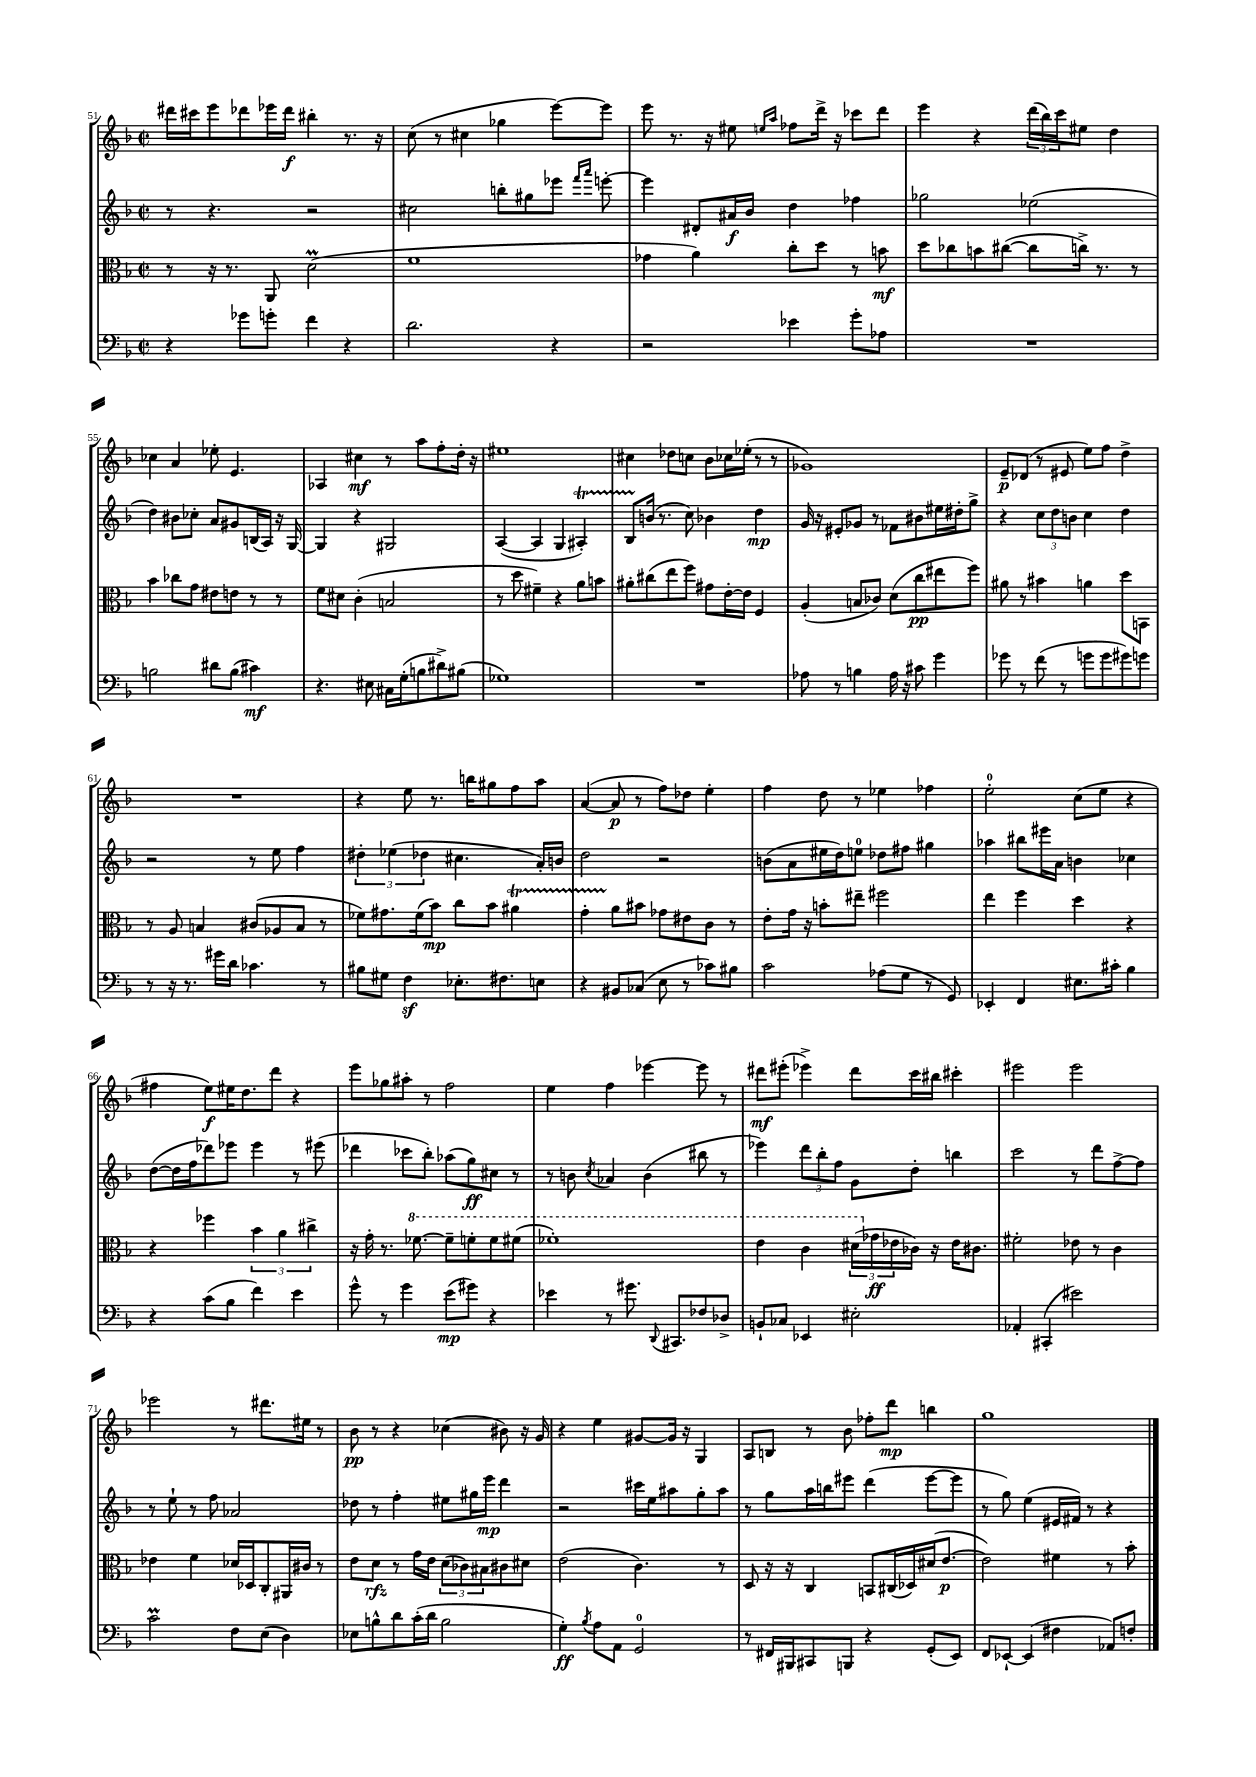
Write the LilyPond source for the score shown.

<<
\new StaffGroup <<
\new Staff = "s0" {
    \clef treble \key f \major \defaultTimeSignature \time 2/2
    dis'''16 cis'''16 e'''8 des'''8 ees'''16 des'''16\f bis''4-. r8. r16 |
    c''8( r8 cis''4 ges''4 e'''8~) e'''8 |
    e'''8 r8. r16 eis''8 \grace { e''16 a''16 } fes''8 d'''16-> r16 ces'''8 d'''8 |
    e'''4 r4 \tuplet 3/2 { d'''16( bes''16) c'''16 } eis''8 d''4 |
    ces''4 a'4 ees''8-. e'4. |
    aes4 cis''4\mf r8 a''8 f''8-. d''16-. r16 |
    eis''1 |
    cis''4 des''8 c''8 bes'8 ces''16 ees''16-.( r8 r8 |
    ges'1) |
    e'8--\p des'8( r8 eis'8 e''8) f''8 d''4-> |
    R1 |
    r4 e''8 r8. b''16 gis''8 f''8 a''8 |
    a'4~( a'8\p r8 f''8) des''8 e''4-. |
    f''4 d''8 r8 ees''4 fes''4 |
    e''2-0-. c''8( e''8 r4 |
    fis''4 e''8\f) eis''16 d''8. d'''8 r4 |
    e'''8 ges''8 ais''8-. r8 f''2 |
    e''4 f''4 ees'''4~ ees'''8 r8 |
    dis'''8\mf eis'''8-.( ees'''4->) dis'''8 c'''16 bis''16 cis'''4-. |
    eis'''2 eis'''2 |
    ees'''2 r8 dis'''8. eis''16 r8 |
    bes'8\pp r8 r4 ces''4( bis'8) r16 g'16 |
    r4 e''4 gis'8~ gis'16 r16 g4 |
    a8 b8 r8 bes'8 fes''8-. d'''8\mp b''4 |
    g''1 \bar "|." |
}
\new Staff = "s1" {
    \clef treble \key f \major \defaultTimeSignature \time 2/2
    r8 r4. r2 |
    cis''2 b''8-. gis''8 ees'''8 \grace { f'''16 a'''16 } e'''8~-. |
    e'''4 dis'8-. ais'16\f bes'16 d''4 fes''4 |
    ges''2 ees''2( |
    d''4) bis'8 ces''8-. a'8 gis'8 b16( a16) r16 g16~ |
    g4 r4 gis2 |
    a4~( a4 g4 ais4-.\startTrillSpan) |
    bes8 b'16\stopTrillSpan( r8. c''8) bes'4 d''4\mp |
    g'16 r16 eis'8-. ges'8 r8 fes'8 bis'8 eis''16 dis''16-. g''8-> |
    r4 \tuplet 3/2 { c''8 d''8 b'8 } c''4 d''4 |
    r2 r8 e''8 f''4 |
    \tuplet 3/2 { dis''4-. ees''4( des''4 } cis''4. a'16-.) b'16 |
    d''2 r2 |
    b'8( a'8 eis''16 d''16) e''8-0 des''8 fis''8 gis''4 |
    aes''4 bis''8 eis'''16 a'16 b'4 ces''4 |
    d''8~( d''16 f''16 des'''8) ees'''8 ees'''4 r8 eis'''8( |
    des'''4 ces'''8 bes''8-.) aes''8( g''8\ff) cis''8 r8 |
    r8 b'8 \acciaccatura { c''8 } aes'4 b'4( bis''8 r8 |
    ees'''4) \tuplet 3/2 { d'''8 bes''8-. f''8 } g'8 d''8-. b''4 |
    c'''2 r8 d'''8 f''8~-> f''8 |
    r8 e''8-! r8 f''8 aes'2 |
    des''8 r8 f''4-. eis''8 gis''16 e'''16\mp d'''4 |
    r2 cis'''16 e''16 ais''8 g''8-. ais''8 |
    r8 g''8 a''16 b''16 eis'''8 d'''4( eis'''8~ eis'''8 |
    r8 g''8) e''4( eis'16 fis'16) r8 r4 \bar "|." |
}
\new Staff = "s2" {
    \clef alto \key f \major \defaultTimeSignature \time 2/2
    r8 r16 r8. a,8 d'2\prall( |
    f'1 |
    ges'4 a'4) c''8-. d''8 r8 b'8\mf |
    d''8 ces''8 b'8 cis''8~( cis''8 c''16->) r8. r8 |
    bes'4 ces''8 g'8 eis'8 e'8 r8 r8 |
    f'8 dis'8 c'4-.( b2 |
    r8 d''8 fis'4--) r4 a'8 b'8 |
    ais'8-. cis''8( e''8 f''8) gis'8 e'16~-. e'16 f4 |
    a4-.( b8 ces'8) d'8( c''8\pp eis''8 f''8) |
    ais'8 r8 bis'4 a'4 d''8 b,8 |
    r8 a8 b4 cis'8( aes8 b8 r8 |
    fes'8) gis'8. fes'16( bes'8\mp) c''8 bes'8 ais'4\startTrillSpan |
    g'4-. a'8\stopTrillSpan bis'8 ges'8 eis'8 c'8 r8 |
    e'8-. g'16 r16 b'8-. eis''8-- fis''2 |
    e''4 f''4 d''4 r4 |
    r4 fes''4 \tuplet 3/2 { bes'4 a'4 cis''4-> } |
    r16 g'16-. r8. \ottava #1 fes''8.~ fes''8-- f''8-. f''8 fis''8( |
    fes''1-.) |
    e''4 c''4 \tuplet 3/2 { dis''16( \ottava #0 ges'16\ff ees'16 } ces'16) r16 ees'16 cis'8. |
    fis'2-. ees'8 r8 c'4 |
    ees'4 f'4 des'16 des16 c8-. ais,16 cis'16 r8 |
    e'8 d'8\rfz r8 g'16 e'16 \tuplet 3/2 { d'8( ces'8) bis8 } cis'8 dis'8 |
    e'2( c'4.) r8 |
    d8 r16 r16 c4 b,8 cis16( des16) dis'16( e'8.~\p |
    e'2) fis'4 r8 bes'8-. \bar "|." |
}
\new Staff = "s3" {
    \clef bass \key f \major \defaultTimeSignature \time 2/2
    r4 ges'8 g'8-. f'4 r4 |
    d'2. r4 |
    r2 ees'4 g'8-. aes8 |
    R1 |
    b2 dis'8 b8( cis'4\mf) |
    r4. eis8 cis16 g16-.( b8 dis'8->) bis8( |
    ges1) |
    R1 |
    aes8 r8 b4 aes16 r16 cis'8 g'4 |
    ges'8 r8 f'8( r8 g'8 g'8 gis'8) g'8 |
    r8 r16 r8. gis'16 d'16 ces'4. r8 |
    bis8 gis8 f4\sf ees8.-. fis8. e8 |
    r4 bis,8 ces8( e8 r8 ces'8) bis8 |
    c'2 aes8( g8 r8 g,8) |
    ees,4-. f,4 eis8. cis'16-. bes4 |
    r4 c'8( bes8 f'4) e'4 |
    g'8-^ r8 g'4 e'8\mp( gis'8) r4 |
    ees'4 r8 gis'8. \appoggiatura { d,8 } cis,8. fes8 des8-> |
    b,8-! ces8 ees,4 eis2-. |
    aes,4-. cis,4-.( eis'2) |
    c'2\prall f8 e8( d4) |
    ees8 b8-^ d'8 c'16-.( d'16 b2 |
    g4-.\ff) \acciaccatura { bes8 } a8 a,8 g,2-0 |
    r8 fis,16 bis,,16 cis,8 b,,8 r4 g,8-.( e,8) |
    f,8 ees,8~-! ees,4( fis4 aes,8) f8-. \bar "|." |
}
>>
>>
\layout { \context { \Score currentBarNumber = #51 } }
